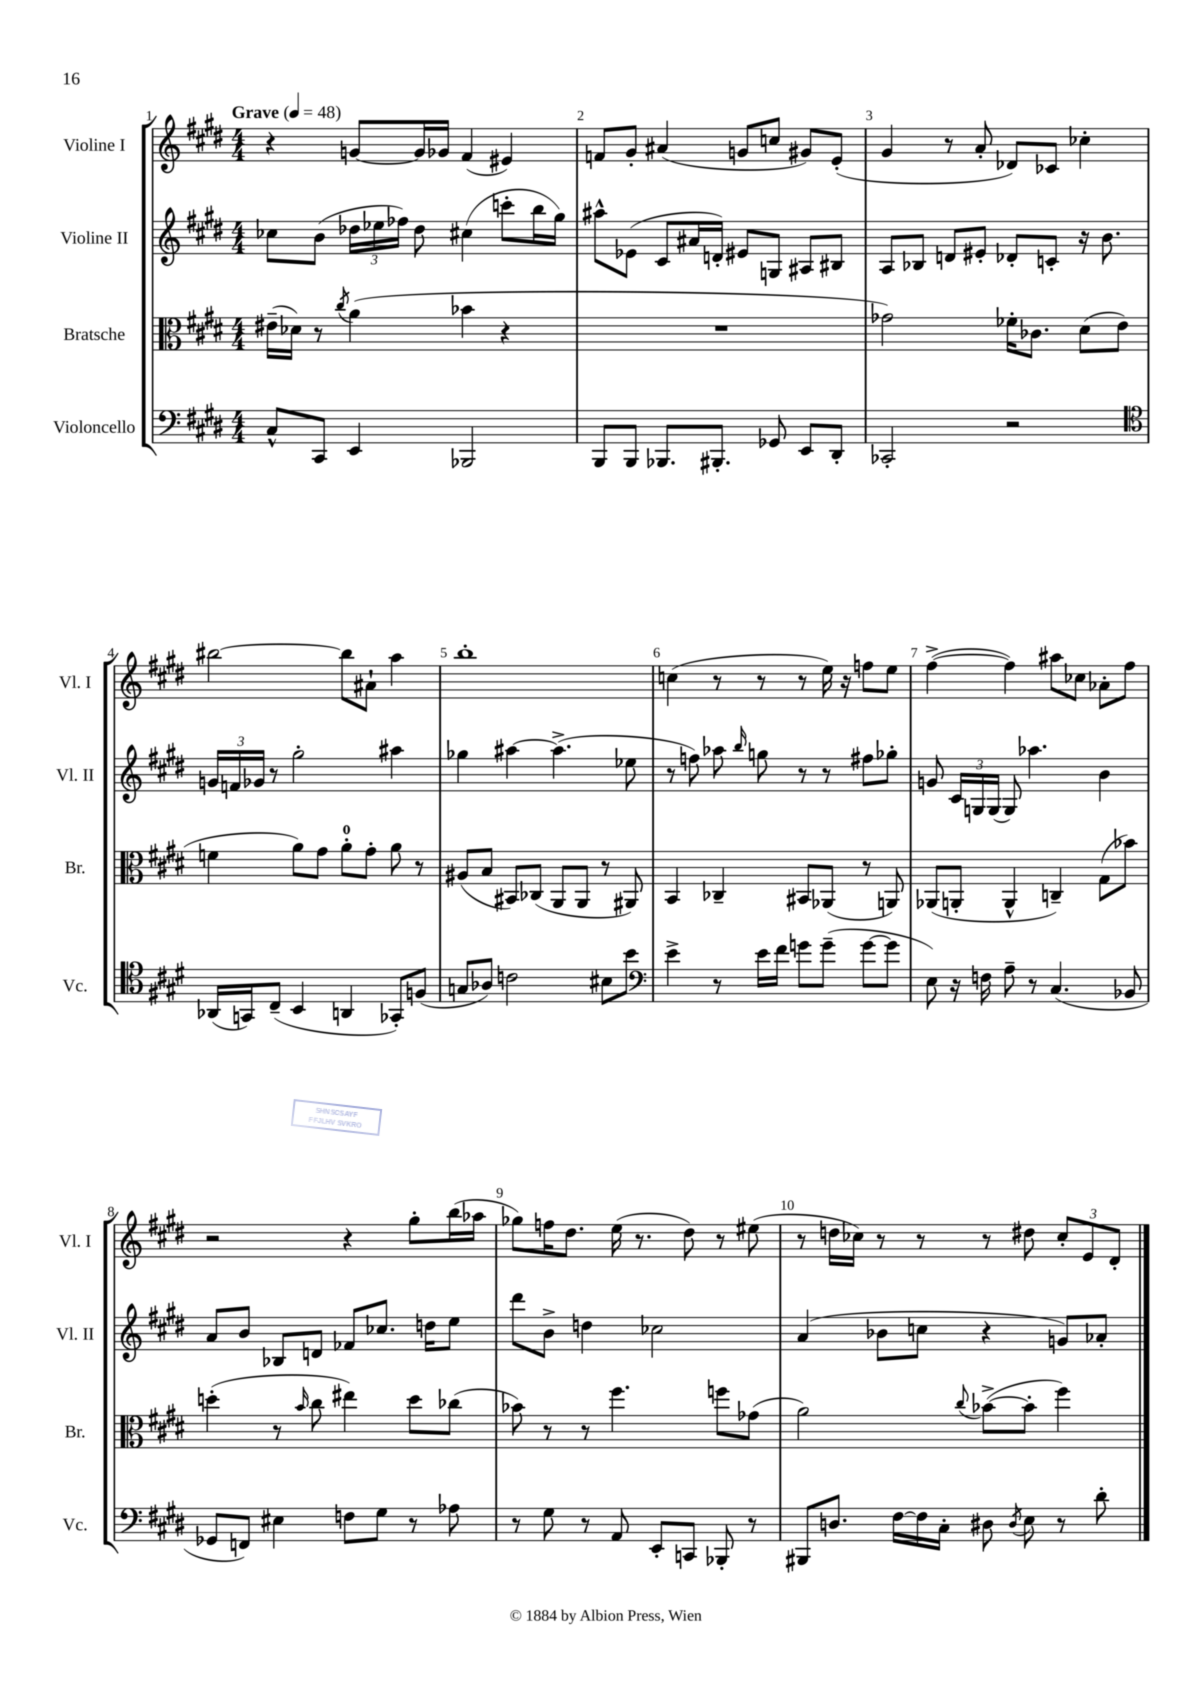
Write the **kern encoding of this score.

**kern	**kern	**kern	**kern
*part4	*part3	*part2	*part1
*staff4	*staff3	*staff2	*staff1
*I"Violoncello	*I"Bratsche	*I"Violine II	*I"Violine I
*I'Vc.	*I'Br.	*I'Vl. II	*I'Vl. I
*clefF4	*clefC3	*clefG2	*clefG2
*k[f#c#g#d#]	*k[f#c#g#d#]	*k[f#c#g#d#]	*k[f#c#g#d#]
*M4/4	*M4/4	*M4/4	*M4/4
*MM48	*MM48	*MM48	*MM48
=1	=1	=1	=1
!	!	!	!LO:TX:a:B:t=Grave
8C#^^/L	(16e#X~\LL	8cc-X\L	4r
.	16d-X\JJ)	.	.
8CC#/J	8r	(8b\J	.
.	8qcc#/	.	.
4EE/	(4a\	24dd-X\LL	[8gn/L
.	.	24ee-X\	.
.	.	24ff-X\JJ)	.
.	.	8dd-\	16g/L]
.	.	.	16g-X/JJ
2BBB-X/	4b-X\	(4cc#X\	(4f#/
.	4r	8cccn'\L	4e#X/)
.	.	16bb\L	.
.	.	16gg#\JJ)	.
=2	=2	=2	=2
8BBB/L	1r	8aa#X^^\L	8fn/L
8BBB/J	.	(8e-X\J	8g#'/J
8.BBB-X/L	.	8c#/L	(4a#X/
.	.	16a#X/L	.
8.BBB#X'/J	.	16dn'/JJ)	.
.	.	8e#X/L	8gn/L
8GG-X/	.	8Gn/J	8ccn/J
8EE/L	.	8A#X/L	8g#X/L)
8DD#'/J	.	8B#X/J	(8e'/J
=3	=3	=3	=3
2CC-X'/	2g-X\)	8A/L	4g#/
.	.	8B-X/J	.
.	.	8dn/L	8r
.	.	8e#X'/J	8a'/
2r	16f-X'\KL	8d-X'/L	8d-X/L)
.	8.c-X\J	.	.
.	.	8cn'/J	8c-X/J
.	(8d#\L	16r	4cc-X'\
.	.	8.b\	.
.	8e\J	.	.
!!LO:LB:g=z
=4	=4	=4	=4
*clefC4	*	*	*
(16AA-X/LL	4fn\	24gn/LL	[2bb#X\
.	.	24fn/	.
16GGn/J)	.	.	.
.	.	24g-X/JJ	.
(8C#~/J	.	8r	.
4BB/	8a\L)	2gg#'\	.
.	8g#\J	.	.
4AAn/	8a'\L	.	8bb#\L]
.	8g#'\J	.	8a#X`\J
8GG-X'/L)	8a\	4aa#X\	4aa\
(8Fn/J	8r	.	.
=5	=5	=5	=5
8Gn/L	(8A#X/L	4gg-X\	1bb'
8A-X/J)	8B/J	.	.
2cn\	8BB#X/L)	[4aa#X\	.
.	(8C-X/J	.	.
.	8AA/L	(4.aa#^\]	.
.	8AA/J	.	.
8B#X\L	8r	.	.
8b\J	8AA#X/)	8ee-X\	.
=6	=6	=6	=6
*clefF4	*	*	*
4e^\	4BB/	8r	(4ccn\
.	.	8ffn\)	.
8r	4C-X~/	8aa-X\	8r
.	.	16qqbb/	.
16e\LL	.	8ggn\	8r
16f#\JJ	.	.	.
8gn\L	8BB#X/L	8r	8r
(8g~\J	(8AA-X/J	8r	16ee\)
.	.	.	16r
[8g\L	8r	8ff#X\L	8ffn\L
8g\J]	8AAn/)	8gg-X'\J	8ee\J
=7	=7	=7	=7
8E\)	(8AA-X/L	8gn/	([4ff#^\
16r	8AAn'/J	24c#/LL	.
.	.	24Gn/	.
16Fn\	.	.	.
.	.	(24G/JJ	.
8A~\	4AA^^/	8G/)	4ff#\])
8r	.	4.aa-X\	.
(4.C#/	4Cn~/)	.	8aa#X\L
.	.	.	8cc-X\J
.	(8G#\L	4b\	8a-X'\L
8BB-X/	8b-X\J)	.	8ff#\J
!!LO:LB:g=z
=8	=8	=8	=8
8GG-X/L	(4ddn'\	8a/L	2r
8FFn/J)	.	8b/J	.
4E#X\	8r	8B-X/L	.
.	16qqb/	.	.
.	8cc#\	8dn/J	.
8Fn\L	4ee#X\)	8f-X/L	4r
8G#\J	.	8.cc-X/J	.
8r	8dd\L	.	8gg#'\L
.	.	16ddn\KL	.
8A-X\	(8cc-X\J	8ee\J	(16bb\L
.	.	.	16aa-X\JJ
=9	=9	=9	=9
8r	8b-X\)	8ddd#\L	8gg-X\L)
8G#\	8r	8b^\J	16ffn\K
.	.	.	8.dd#\J
8r	8r	4ddn\	.
8AA/	4.ff#\	.	(16ee\
.	.	.	8.r
8EE'/L	.	2cc-X\	.
8CCn/J	.	.	8dd#\)
8BBB-X'/	8ffn\L	.	8r
8r	(8g-X\J	.	(8ee#X\
=10	=10	=10	=10
8BBB#X/L	2a\)	(4a/	8r
8.Dn/J	.	.	16ddn\LL
.	.	.	16cc-X\JJ)
.	.	8b-X\L	8r
[16F#\LL	.	.	.
16F#\]	.	8ccn\J	8r
16C#'\JJ	.	.	.
.	8qqcc#/	.	.
8D#X\	([8b-X^\L	4r	8r
8qD#/	.	.	.
8E\	8b-'\J]	.	8dd#X\
8r	4ff#\)	8gn/L)	12cc-'/L
.	.	.	12e/
8d#'\	.	8a-X'/J	.
.	.	.	12d#'/J
==	==	==	==
*-	*-	*-	*-
